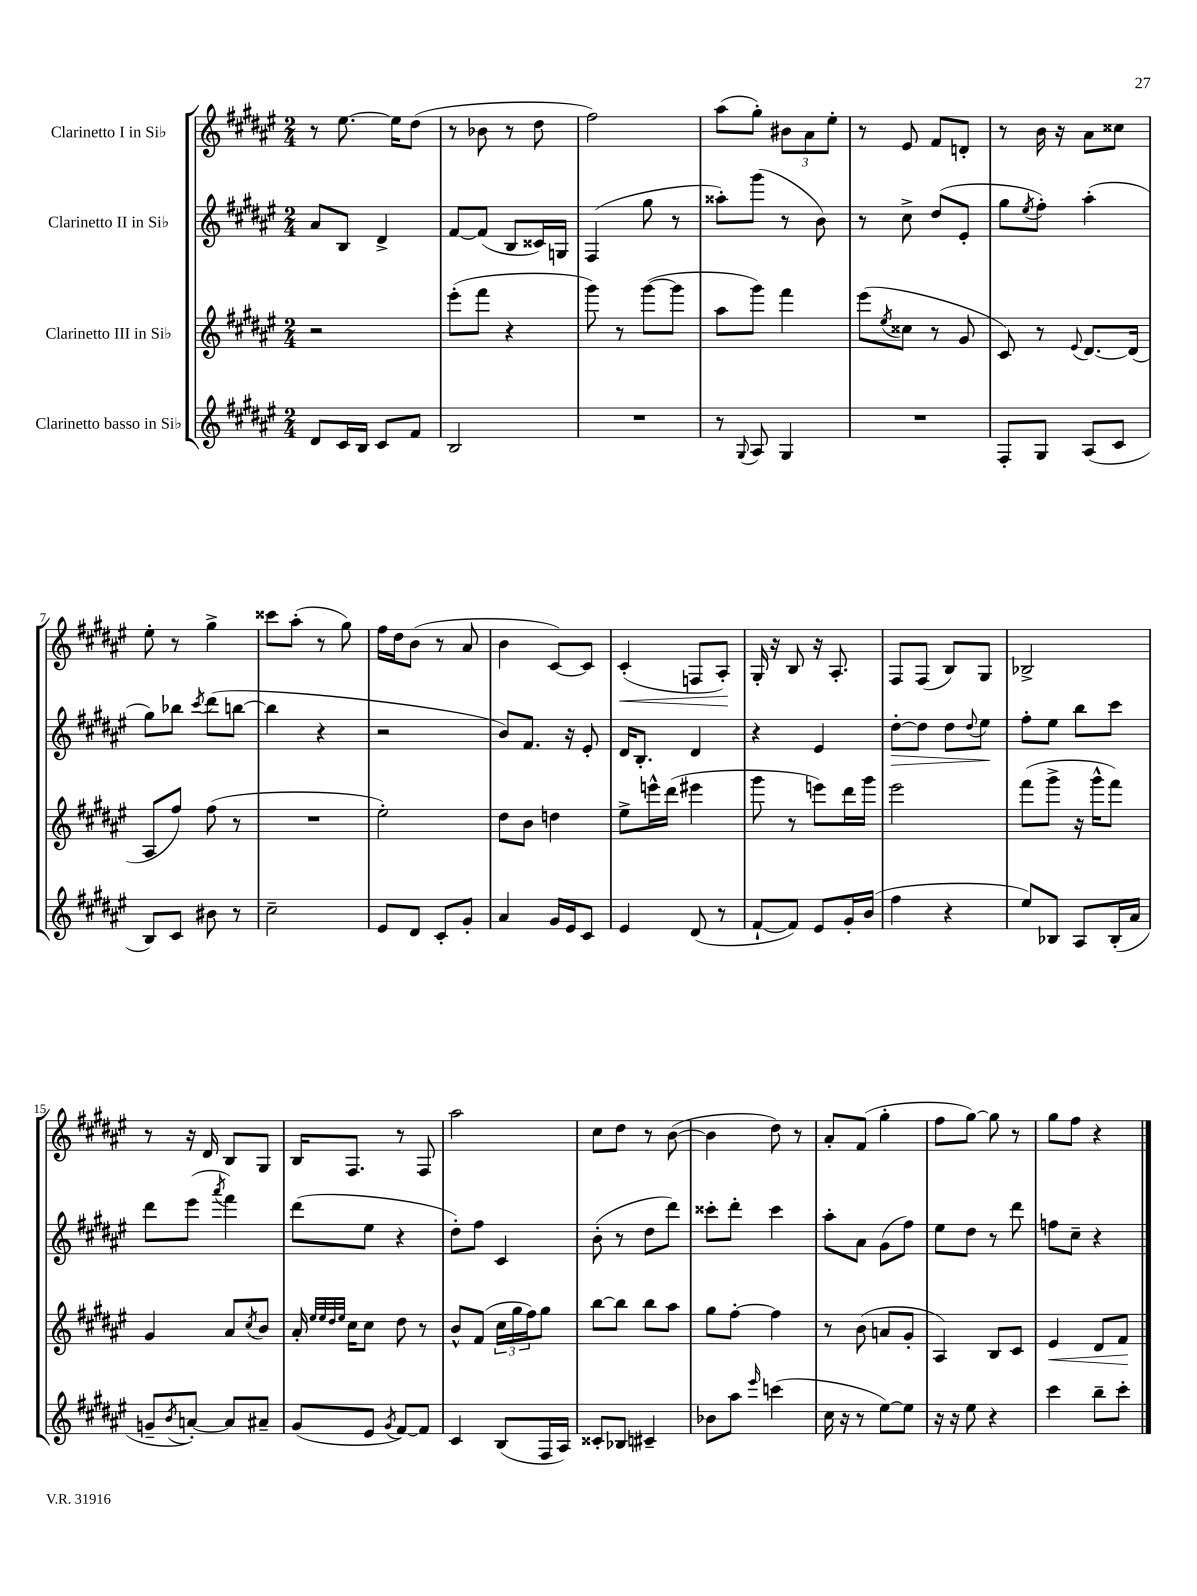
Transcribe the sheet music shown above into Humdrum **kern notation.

**kern	**kern	**kern	**kern
*staff4	*staff3	*staff2	*staff1
*clefG2	*clefG2	*clefG2	*clefG2
*k[f#c#g#d#a#e#]	*k[f#c#g#d#a#e#]	*k[f#c#g#d#a#e#]	*k[f#c#g#d#a#e#]
*M2/4	*M2/4	*M2/4	*M2/4
8d#/L	2r	8a#/L	8r
16c#/L	.	8B/J	[8.ee#\
16B/JJ	.	.	.
8c#/L	.	4d#^/	.
.	.	.	16ee#\]LK
8f#/J	.	.	(8dd#\J
=	=	=	=
2B/	(8eee#'\L	[8f#/L	8r
.	8fff#\J	(8f#/]J	8b-\
.	4r	8B/L	8r
.	.	16c##/L)	8dd#\
.	.	16G/JJ	.
=	=	=	=
2r	8ggg#\)	(4F#/	2ff#\)
.	8r	.	.
.	([8ggg#\L	8gg#\	.
.	8ggg#\]J	8r	.
=	=	=	=
8r	8aa#\L	8aa##'\L)	(8aa#\L
8qqG#/	.	.	.
8A#/	8ggg#\J)	(8ggg#\J	8gg#'\J)
4G#/	4fff#\	8r	12b#\L
.	.	.	12a#\
.	.	8b\)	.
.	.	.	12ee#'\J
=	=	=	=
2r	(8eee#\L	8r	8r
.	8qee#/	.	.
.	8cc##\J	8cc#^\	8e#/
.	8r	(8dd#/L	8f#/L
.	8g#/	8e#'/J	8d'/J
=	=	=	=
8F#'/L	8c#/)	8gg#\L	8r
.	.	8qee#/	.
8G#/J	8r	8ff#'\J)	16b\
.	.	.	16r
.	8qqe#/	.	.
(8A#/L	[8.d#/L	(4aa#'\	8a#\L
8c#/J	.	.	8cc##\J
.	(16d#/]Jk	.	.
=	=	=	=
8B/L)	8A#/L	8gg#\L)	8ee#'\
8c#/J	8ff#/J)	8bb-\J	8r
.	.	8qccc#/	.
8b#\	(8ff#\	(8ddd#\L	4gg#^\
8r	8r	[8bb\J	.
=	=	=	=
2cc#~\	2r	4bb\]	8ccc##\L
.	.	.	(8aa#'\J
.	.	4r	8r
.	.	.	8gg#\)
=	=	=	=
8e#/L	2ee#'\)	2r	16ff#\LL
.	.	.	16dd#\J
8d#/J	.	.	(8b\J
8c#'/L	.	.	8r
8g#'/J	.	.	8a#/
=	=	=	=
4a#/	8dd#\L	8b/L)	4b\
.	8b\J	8.f#/J	.
16g#/LL	4dd\	.	[8c#/L)
16e#/J	.	16r	.
8c#/J	.	8e#'/	8c#/]J
=	=	=	=
4e#/	8ee#^\L	16d#/LK	(4c#'/
.	.	8.B'/J	.
.	16eee^^\L	.	.
.	(16ddd#\JJ	.	.
(8d#/	4eee#\	4d#/	8F/L
8r	.	.	8A#'/J)
=	=	=	=
[8f#`/L	8ggg#\	4r	16G#'/
.	.	.	16r
8f#/]J)	8r	.	8B/
8e#/L	8eee\L)	4e#/	16r
.	.	.	8.A#'/
16g#'/L	16ddd#\L	.	.
(16b/JJ	16ggg#\JJ	.	.
=	=	=	=
4ff#\	2eee#\	[8dd#'\L	8F#/L
.	.	8dd#\]J	(8F#/J
4r	.	8dd#\L	8B/L)
.	.	8qqdd#/	.
.	.	8ee#\J	8G#/J
=	=	=	=
8ee#/L)	(8fff#\L	8ff#'\L	2B-^/
8B-/J	8ggg#^\J	8ee#\J	.
8A#/L	16r	8bb\L	.
.	16ggg#^^\LK	.	.
(16B-'/L	8fff#\J)	8ccc#\J	.
16a#/JJ	.	.	.
=	=	=	=
8g~/L	4g#/	8ddd#\L	8r
8qb/	.	.	.
[8a'/J)	.	(8eee#\J	16r
.	.	.	16d#/
.	.	8qaaa#/	.
8a/]L	8a#/L	4fff#\)	8B/L
.	8qcc#/	.	.
8a#~/J	8b/J	.	8G#/J
=	=	=	=
(8g#/L	16a#'/	(8ddd#\L	16B/LK
.	32qqee#/LLL	.	.
.	32qqee#/	.	.
.	32qqdd#/	.	.
.	32qqee#/JJJ	.	.
.	16cc#\LK	.	8.F#/J
8e#/J	8cc#\J	8ee#\J	.
8qg#/	.	.	.
[8f#/L)	8dd#\	4r	8r
8f#/]J	8r	.	8F#/
=	=	=	=
4c#/	8b^^/L	8dd#'\L)	2aa#\
.	(8f#/J	8ff#\J	.
(8B/L	24cc#\LL	4c#/	.
.	24gg#\	.	.
.	24ff#\J)	.	.
16F#/L	8gg#\J	.	.
16A#/JJ)	.	.	.
=	=	=	=
8c##'/L	[8bb\L	(8b'\	8cc#\L
8B-/J	8bb\]J	8r	8dd#\J
4c#~/	8bb\L	8dd#\L	8r
.	8aa#\J	8ddd#\J)	([8b\
=	=	=	=
8b-\L	8gg#\L	8ccc##'\L	4b\]
8aa#\J	[8ff#'\J	8ddd#'\J	.
16qqeee#/	.	.	.
(4ccc\	4ff#\]	4ccc##\	8dd#\)
.	.	.	8r
=	=	=	=
16cc#\	8r	8aa#'\L	8a#'/L
16r	.	.	.
8r	(8b\	8a#\J	(8f#/J
[8ee#\L)	8a/L	(8g#\L	4gg#'\
8ee#\]J	8g#'/J	8ff#\J)	.
=	=	=	=
16r	4A#/)	8ee#\L	8ff#\L
16r	.	.	.
8ee#\	.	8dd#\J	[8gg#\J)
4r	8B/L	8r	8gg#\]
.	8c#/J	8ddd#\	8r
=	=	=	=
4ccc#\	4e#/	8ff\L	8gg#\L
.	.	8cc#~\J	8ff#\J
8bb~\L	8d#/L	4r	4r
8ccc#'\J	8f#/J	.	.
==	==	==	==
*-	*-	*-	*-
